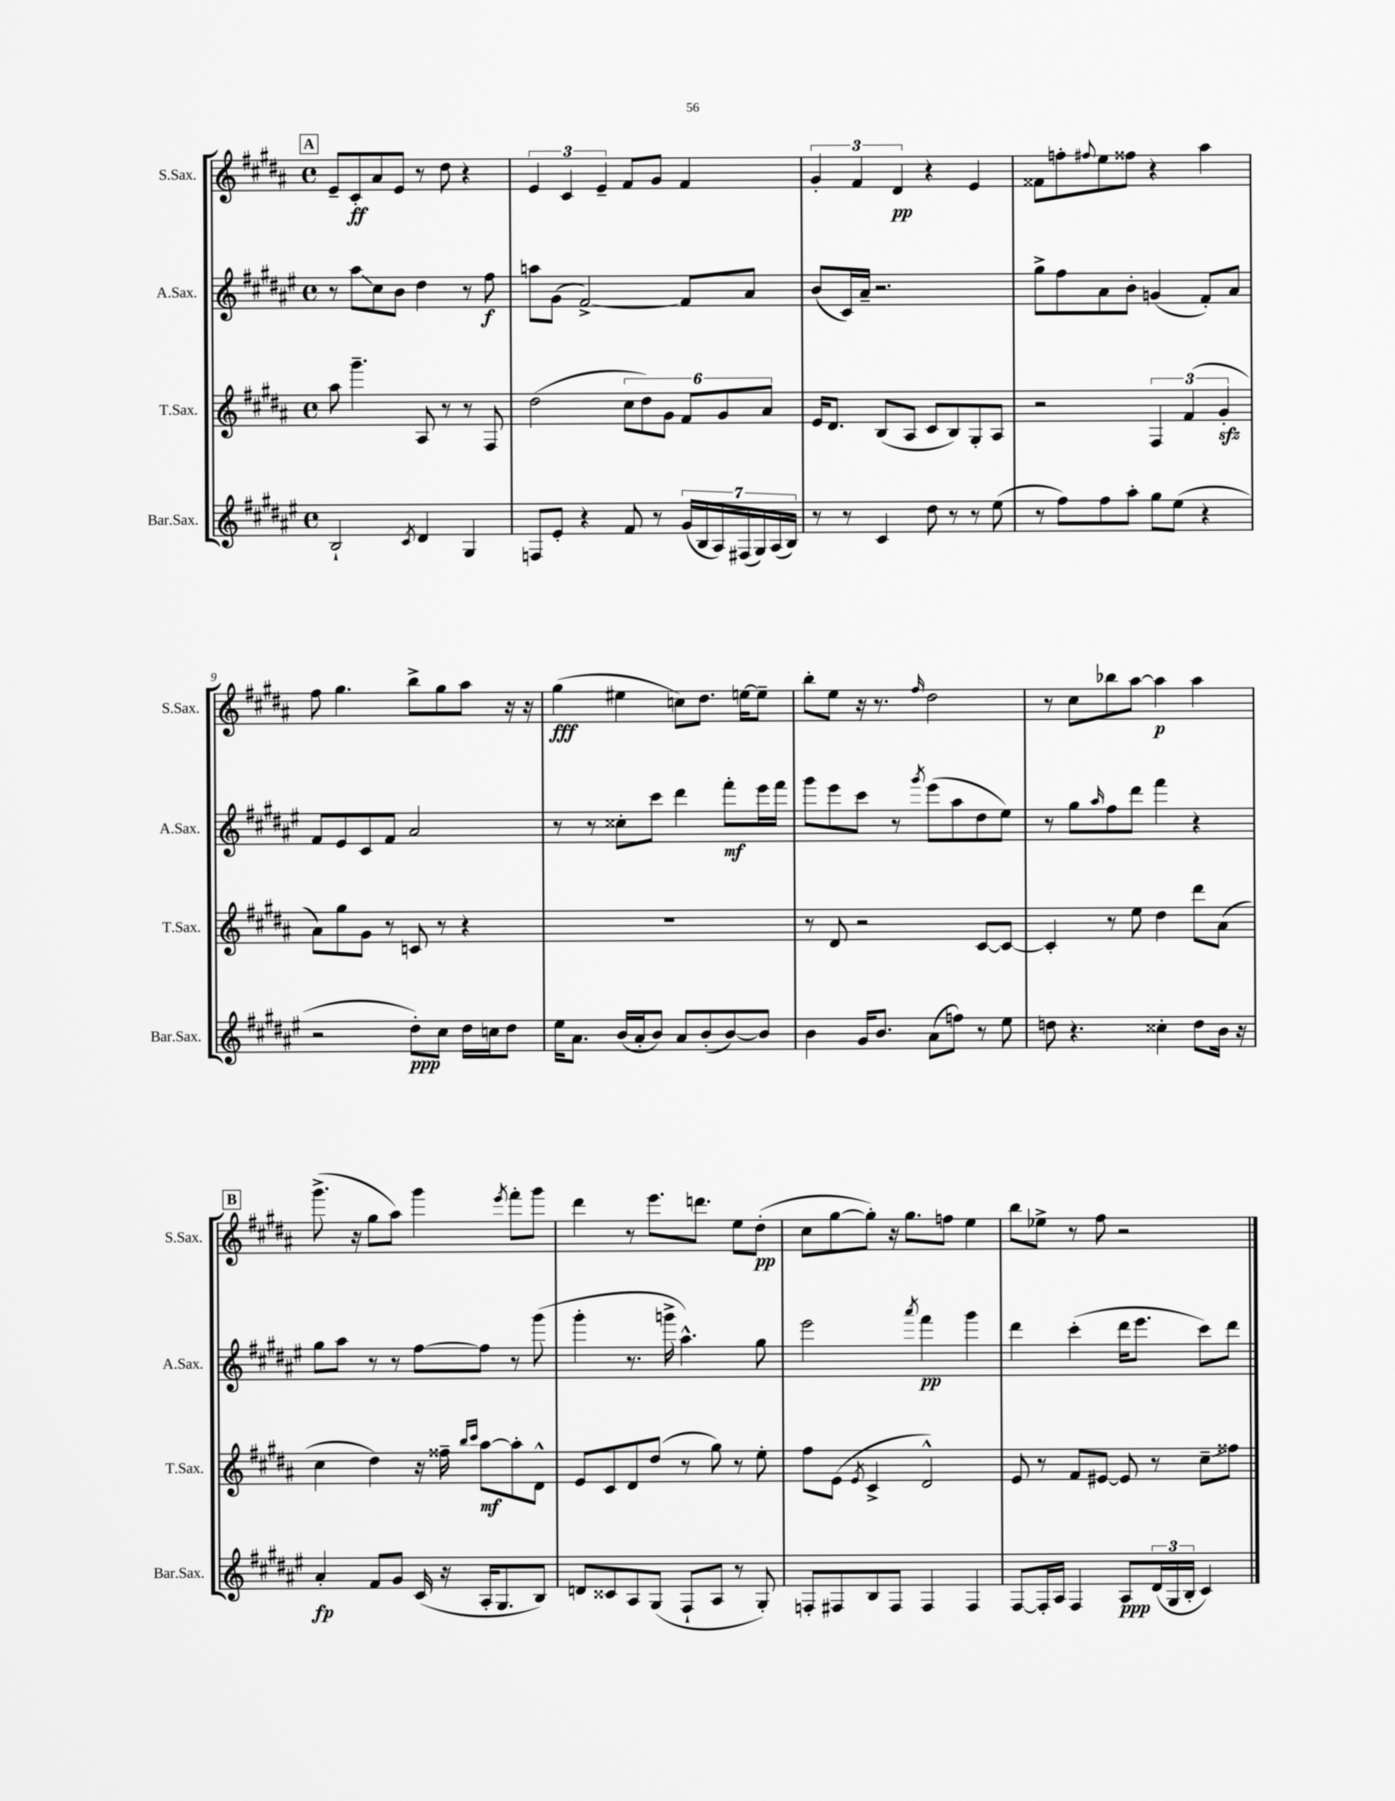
<<
\new StaffGroup <<
\new Staff = "s0" \with { instrumentName = "S.Sax." shortInstrumentName = "S.Sax." } {
    \clef treble \key b \major \defaultTimeSignature \time 4/4
    \mark \markup { \box "A" } e'8-- cis'8-.\ff ais'8 e'8 r8 dis''8 r4 |
    \tuplet 3/2 { e'4 cis'4 e'4-- } fis'8 gis'8 fis'4 |
    \tuplet 3/2 { gis'4-. fis'4 dis'4\pp } r4 e'4 |
    fisis'8 f''8-. \appoggiatura { fis''8 } e''8 fisis''8 r4 ais''4 |
    fis''8 gis''4. b''8-> gis''8 ais''8 r16 r16 |
    gis''4\fff( eis''4 c''8) dis''8. e''16~ e''8-- |
    b''8-. e''8 r16 r8. \grace { fis''16 } dis''2 |
    r8 cis''8 bes''8 ais''8~ ais''4\p ais''4 |
    \mark \markup { \box "B" } gis'''8.->( r16 gis''8 ais''8) gis'''4 \acciaccatura { e'''8 } fis'''8-. gis'''8 |
    dis'''4 r8 e'''8. d'''8. e''8 dis''8-.\pp( |
    cis''8 gis''8~ gis''8-.) r16 gis''8. f''8 e''4 |
    b''8 ees''8-> r8 fis''8 r2 \bar "|." |
}
\new Staff = "s1" \with { instrumentName = "A.Sax." shortInstrumentName = "A.Sax." } {
    \clef treble \key fis \major \defaultTimeSignature \time 4/4
    \mark \markup { \box "A" } r8 ais''8\glissando cis''8 b'8 dis''4 r8 fis''8\f |
    a''8 gis'8( fis'2~->) fis'8 ais'8 |
    b'8( cis'16) ais'16-- r2. |
    gis''8-> fis''8 ais'8 b'8-. g'4( fis'8-.) ais'8 |
    fis'8 eis'8 cis'8 fis'8 ais'2 |
    r8 r8 cisis''8-. cis'''8 dis'''4 fis'''8-.\mf eis'''16 fis'''16 |
    gis'''8 eis'''8 cis'''8 r8 \acciaccatura { gis'''8 } eis'''8( ais''8 dis''8 eis''8) |
    r8 gis''8 \grace { ais''16 } fis''8 dis'''8 fis'''4 r4 |
    \mark \markup { \box "B" } gis''8 ais''8 r8 r8 fis''8~ fis''8 r8 gis'''8( |
    gis'''4-. r8. g'''16-> ais''4.-^) gis''8 |
    eis'''2 \acciaccatura { ais'''8 } fis'''4\pp gis'''4 |
    dis'''4 cis'''4-.( dis'''16 eis'''8. cis'''8) dis'''8 \bar "|." |
}
\new Staff = "s2" \with { instrumentName = "T.Sax." shortInstrumentName = "T.Sax." } {
    \clef treble \key b \major \defaultTimeSignature \time 4/4
    \mark \markup { \box "A" } ais''8 gis'''4.-- ais8 r8 r8 fis8 |
    dis''2( \tuplet 6/4 { cis''8 dis''8) gis'8 fis'8 gis'8 ais'8 } |
    e'16 dis'8. b8( ais8 cis'8 b8) gis8-. ais8 |
    r2 \tuplet 3/2 { fis4 fis'4( gis'4-.\sfz } |
    ais'8) gis''8 gis'8 r8 c'8 r8 r4 |
    R1 |
    r8 dis'8 r2 cis'8~ cis'8~ |
    cis'4-. r8 e''8 dis''4 dis'''8 ais'8( |
    \mark \markup { \box "B" } cis''4 dis''4) r16 fisis''16-- \grace { b''16 cis'''16 } ais''8~\mf ais''8-. dis'8-^ |
    e'8 cis'8 dis'8 dis''8( r8 gis''8) r8 e''8-. |
    fis''8 e'8( \acciaccatura { e'8 } cis'4-> dis'2-^) |
    e'8 r8 fis'8 eis'8~ eis'8 r8 cis''8--\glissando fisis''8 \bar "|." |
}
\new Staff = "s3" \with { instrumentName = "Bar.Sax." shortInstrumentName = "Bar.Sax." } {
    \clef treble \key fis \major \defaultTimeSignature \time 4/4
    \mark \markup { \box "A" } b2-! \acciaccatura { cis'8 } dis'4 gis4 |
    f8 eis'8-. r4 fis'8 r8 \tuplet 7/4 { gis'16( b16 ais16) fis16( gis16) ais16( b16) } |
    r8 r8 cis'4 dis''8 r8 r8 eis''8( |
    r8 fis''8) fis''8 ais''8-. gis''8 eis''8( r4 |
    r2 dis''8-.\ppp) cis''8 dis''16 c''16 dis''8 |
    eis''16 ais'8. b'16( ais'16-. b'8) ais'8 b'8-.( b'8~) b'8 |
    b'4 gis'16 b'8. ais'8( f''8) r8 eis''8 |
    d''8 r4. cisis''4-. d''8 b'16 r16 |
    \mark \markup { \box "B" } ais'4-.\fp fis'8 gis'8 cis'16( r16 ais16-. gis8. b8) |
    d'8 cisis'8 ais8 gis8( fis8-! ais8 r8 gis8-.) |
    f8-. fis8 b8 fis8 fis4 fis4 |
    fis8~ fis16-. ais16 fis4 ais8\ppp \tuplet 3/2 { dis'16( gis16 b16-. } cis'4) \bar "|." |
}
>>
>>
\layout { \context { \Score currentBarNumber = #5 } }
